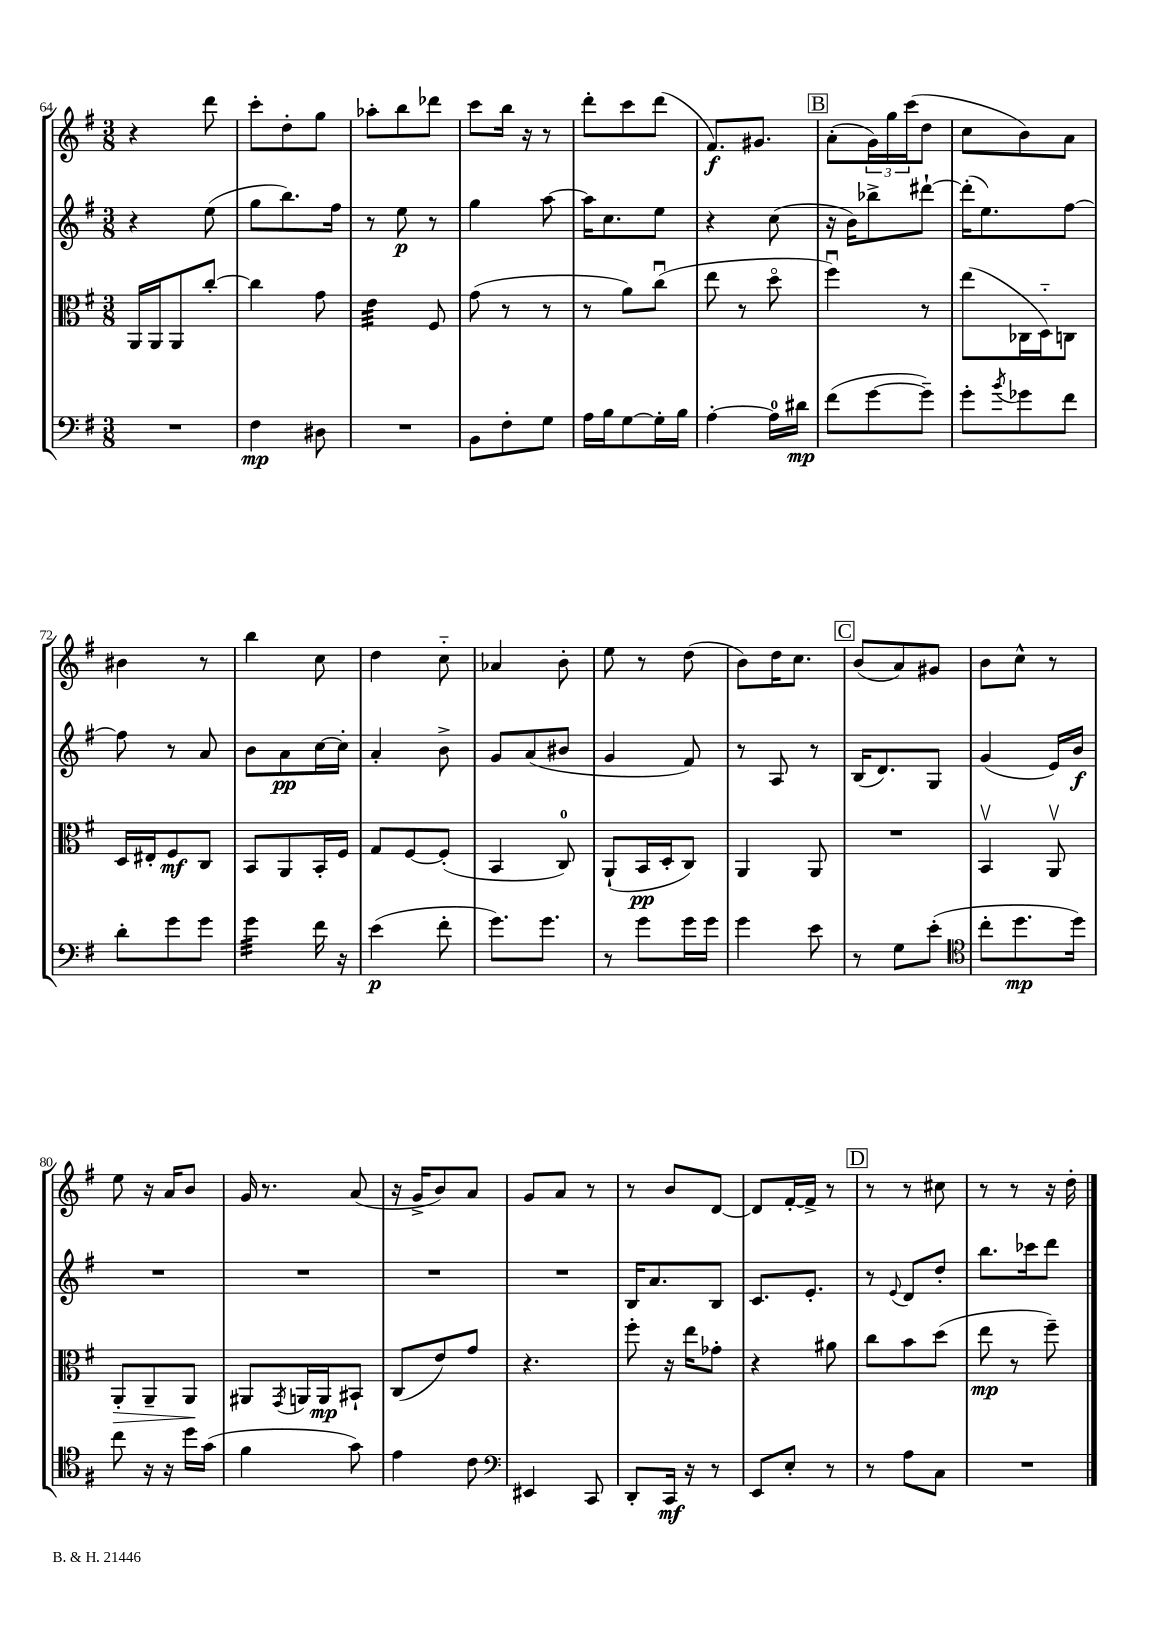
<<
\new StaffGroup <<
\new Staff = "s0" {
    \clef treble \key g \major \numericTimeSignature \time 3/8
    r4 d'''8 |
    c'''8-. d''8-. g''8 |
    aes''8-. b''8 des'''8 |
    c'''8 b''16 r16 r8 |
    d'''8-. c'''8 d'''8( |
    fis'8.\f) gis'8. |
    \mark \markup { \box "B" } a'8-.( \tuplet 3/2 { g'16) g''16 c'''16( } d''8 |
    c''8 b'8) a'8 |
    bis'4 r8 |
    b''4 c''8 |
    d''4 c''8-_ |
    aes'4 b'8-. |
    e''8 r8 d''8( |
    b'8) d''16 c''8. |
    \mark \markup { \box "C" } b'8( a'8) gis'8 |
    b'8 c''8-^ r8 |
    e''8 r16 a'16 b'8 |
    g'16 r8. a'8( |
    r16 g'16-> b'8) a'8 |
    g'8 a'8 r8 |
    r8 b'8 d'8~ |
    d'8 fis'16~-. fis'16-> r8 |
    \mark \markup { \box "D" } r8 r8 cis''8 |
    r8 r8 r16 d''16-. \bar "|." |
}
\new Staff = "s1" {
    \clef treble \key g \major \numericTimeSignature \time 3/8
    r4 e''8( |
    g''8 b''8.) fis''16 |
    r8 e''8\p r8 |
    g''4 a''8~ |
    a''16 c''8. e''8 |
    r4 c''8( |
    \mark \markup { \box "B" } r16 b'16) bes''8-> dis'''8~-! |
    dis'''16-.( e''8.) fis''8~ |
    fis''8 r8 a'8 |
    b'8 a'8\pp c''16~ c''16-. |
    a'4-. b'8-> |
    g'8 a'8( bis'8 |
    g'4 fis'8) |
    r8 a8 r8 |
    \mark \markup { \box "C" } b16( d'8.) g8 |
    g'4( e'16) b'16\f |
    R4. |
    R4. |
    R4. |
    R4. |
    b16 a'8. b8 |
    c'8. e'8.-. |
    \mark \markup { \box "D" } r8 \appoggiatura { e'8 } d'8 d''8-. |
    b''8. ces'''16 d'''8 \bar "|." |
}
\new Staff = "s2" {
    \clef alto \key g \major \numericTimeSignature \time 3/8
    a,16 a,16 a,8 c''8~-. |
    c''4 g'8 |
    e'4:32 fis8 |
    g'8( r8 r8 |
    r8 a'8) c''8\downbow( |
    e''8 r8 d''8\flageolet |
    \mark \markup { \box "B" } fis''4\downbow) r8 |
    e''8( ces16 d16-_) c8 |
    d16 eis16-. fis8\mf c8 |
    b,8 a,8 b,16-. fis16 |
    g8 fis8~ fis8-.( |
    b,4 c8-0) |
    a,8-!( b,16\pp d16-. c8) |
    a,4 a,8 |
    \mark \markup { \box "C" } R4. |
    b,4\upbow a,8\upbow |
    a,8-.\> a,8-- a,8\! |
    ais,8 \acciaccatura { g,8 } a,16 a,16\mp bis,8-! |
    c8( e'8) g'8 |
    r4. |
    fis''8-. r16 e''16 ges'8-. |
    r4 ais'8 |
    \mark \markup { \box "D" } c''8 b'8 d''8( |
    e''8\mp r8 fis''8--) \bar "|." |
}
\new Staff = "s3" {
    \clef bass \key g \major \numericTimeSignature \time 3/8
    R4. |
    fis4\mp dis8 |
    R4. |
    b,8 fis8-. g8 |
    a16 b16 g8~ g16-. b16 |
    a4~-. a16-0 dis'16\mp |
    \mark \markup { \box "B" } fis'8( g'8~ g'8--) |
    g'8-. \acciaccatura { b'8 } ges'8 fis'8 |
    d'8-. g'8 g'8 |
    g'4:32 fis'16 r16 |
    e'4\p( fis'8-. |
    g'8.) g'8. |
    r8 g'8 g'16 g'16 |
    g'4 e'8 |
    \mark \markup { \box "C" } r8 g8 e'8-.( |
    \clef tenor c''8-. d''8.\mp d''16) |
    c''8 r16 r16 d''16 g'16( |
    fis'4 g'8) |
    e'4 c'8 |
    \clef bass eis,4 c,8 |
    d,8-. c,16\mf r16 r8 |
    e,8 e8-. r8 |
    \mark \markup { \box "D" } r8 a8 c8 |
    R4. \bar "|." |
}
>>
>>
\layout { \context { \Score currentBarNumber = #64 } }
